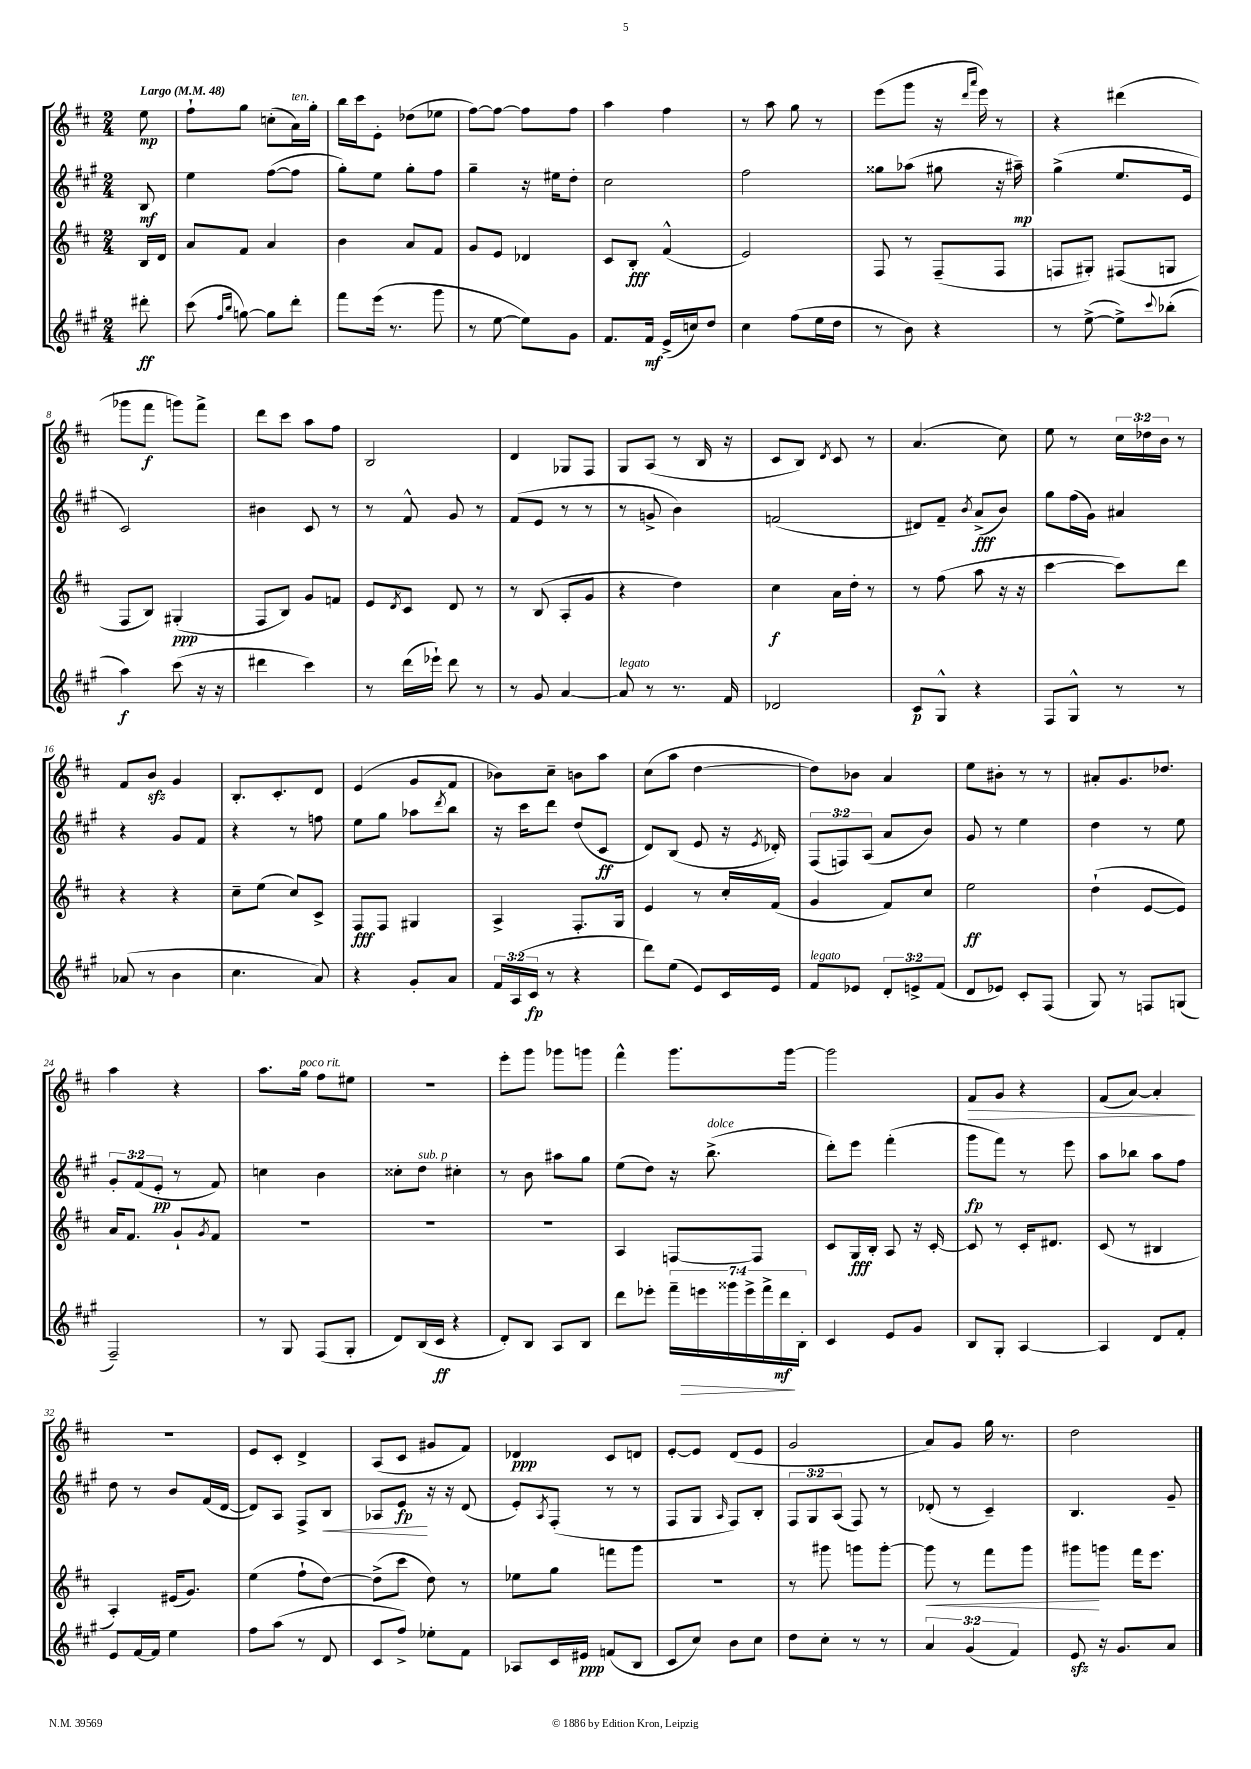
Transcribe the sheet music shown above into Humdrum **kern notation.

**kern	**dynam	**kern	**dynam	**kern	**dynam	**kern	**dynam
*part4	*part4	*part3	*part3	*part2	*part2	*part1	*part1
*staff4	*staff4	*staff3	*staff3	*staff2	*staff2	*staff1	*staff1
*clefG2	*	*clefG2	*	*clefG2	*	*clefG2	*
*k[f#c#g#]	*	*k[f#c#]	*	*k[f#c#g#]	*	*k[f#c#]	*
*M2/4	*	*M2/4	*	*M2/4	*	*M2/4	*
*MM48	*	*MM48	*	*MM48	*	*MM48	*
=	=	=	=	=	=	=	=
!	!	!	!	!	!	!LO:TX:a:B:t=Largo	!
8ddd#X'\	ff	16B/LL	.	8B/	mf	8ee\	mp
.	.	16d/JJ	.	.	.	.	.
=1	=1	=1	=1	=1	=1	=1	=1
(8ccc#\	.	8a/L	.	4ee\	.	8ff#`\L	.
16qqff#/LL	.	.	.	.	.	.	.
16qqbb/JJ	.	.	.	.	.	.	.
[8ggn\)	.	8f#/J	.	.	.	8gg\J	.
8gg\L]	.	4a/	.	([8ff#\L	.	(8ccn'\L	.
!	!	!	!	!	!	!LO:TX:a:i:t=ten.	!
8ddd'\J	.	.	.	8ff#\J]	.	16a\L)	.
.	.	.	.	.	.	16gg'\JJ	.
=2	=2	=2	=2	=2	=2	=2	=2
8fff#\L	.	4b\	.	8gg#'\L)	.	16bb\LL	.
.	.	.	.	.	.	16ccc#\J	.
(16eee\Jk	.	.	.	8ee\J	.	8e'\J	.
8.r	.	.	.	.	.	.	.
.	.	8a/L	.	8gg#'\L	.	(8dd-X\L	.
8ggg#\	.	8f#/J	.	8ff#\J	.	8ee-X\J	.
=3	=3	=3	=3	=3	=3	=3	=3
8r	.	8g/L	.	4gg#~\	.	[8ff#\L)	.
[8ee\	.	8e/J	.	.	.	8ff#\J_	.
8ee\L])	.	4d-X/	.	16r	.	8ff#\L]	.
.	.	.	.	16ee#X\KL	.	.	.
8g#\J	.	.	.	8dd'\J	.	8ff#\J	.
=4	=4	=4	=4	=4	=4	=4	=4
8.f#/L	.	8c#/L	.	2cc#\	.	4aa\	.
.	.	8B'/J	fff	.	.	.	.
16f#/Jk	mf	.	.	.	.	.	.
(16e^/LL	.	(4f#^^/	.	.	.	4ff#\	.
16ccn/J)	.	.	.	.	.	.	.
8dd/J	.	.	.	.	.	.	.
=5	=5	=5	=5	=5	=5	=5	=5
4cc#\	.	2e/)	.	2ff#\	.	8r	.
.	.	.	.	.	.	8aa\	.
(8ff#\L	.	.	.	.	.	8gg\	.
16ee\L	.	.	.	.	.	8r	.
16dd\JJ	.	.	.	.	.	.	.
=6	=6	=6	=6	=6	=6	=6	=6
8r	.	8F#/	.	8gg##X\L	.	(8eee\L	.
8b\)	.	8r	.	(8aa-X\J	.	8ggg\J	.
4r	.	(8F#~/L	.	8gg#X\	.	16r	.
.	.	.	.	.	.	16qqddd/LL	.
.	.	.	.	.	.	16qqaaa/JJ	.
.	.	.	.	.	.	16eee\)	.
.	.	8F#/J	.	16r	.	8r	.
.	.	.	.	16aa#X~\)	mp	.	.
=7	=7	=7	=7	=7	=7	=7	=7
8r	.	8Fn/L	.	(4gg#^\	.	4r	.
([8ee^\	.	8G#X'/J)	.	.	.	.	.
8ee^\L])	.	(8F#X/L	.	8.ee/L	.	(4ddd#X\	.
8qqccc#/	.	.	.	.	.	.	.
(8bb-X'\J	.	8Gn/J	.	.	.	.	.
.	.	.	.	16e/Jk	.	.	.
!!LO:LB:g=z
=8	=8	=8	=8	=8	=8	=8	=8
4aa\)	f	8F#/L	.	2c#/)	.	8ggg-X\L	.
.	.	8B/J)	.	.	.	8fff#\J	f
(8ccc#\	.	(4G#X'/	ppp	.	.	8gggn\L)	.
16r	.	.	.	.	.	8fff#^\J	.
16r	.	.	.	.	.	.	.
=9	=9	=9	=9	=9	=9	=9	=9
4ddd#X\	.	8F#/L	.	4b#X\	.	8ddd\L	.
.	.	8B/J)	.	.	.	8ccc#\J	.
4ccc#\)	.	8g/L	.	8c#/	.	8aa\L	.
.	.	8fn/J	.	8r	.	8ff#\J	.
=10	=10	=10	=10	=10	=10	=10	=10
8r	.	8e/L	.	8r	.	2B/	.
.	.	8qd/	.	.	.	.	.
(16ddd\LL	.	8c#/J	.	8f#^^/	.	.	.
16eee-X`\JJ)	.	.	.	.	.	.	.
8ddd\	.	8d/	.	8g#/	.	.	.
8r	.	8r	.	8r	.	.	.
=11	=11	=11	=11	=11	=11	=11	=11
8r	.	8r	.	(8f#/L	.	4d/	.
8g#/	.	(8B/	.	8e/J	.	.	.
[4a/	.	8A'/L	.	8r	.	8G-X/L	.
.	.	8g/J	.	8r	.	8F#/J	.
=12	=12	=12	=12	=12	=12	=12	=12
!LO:TX:a:i:t=legato	!	!	!	!	!	!	!
8a/]	.	4r	.	8r	.	8G/L	.
8r	.	.	.	8gn^/	.	(8A/J	.
8.r	.	4dd\)	.	4b\)	.	8r	.
.	.	.	.	.	.	16B/	.
16f#/	.	.	.	.	.	16r	.
=13	=13	=13	=13	=13	=13	=13	=13
2d-X/	.	4cc#\	f	(2fn/	.	8c#/L	.
.	.	.	.	.	.	8B/J)	.
.	.	.	.	.	.	8qd/	.
.	.	16a\LL	.	.	.	8c#/	.
.	.	16dd'\JJ	.	.	.	.	.
.	.	8r	.	.	.	8r	.
=14	=14	=14	=14	=14	=14	=14	=14
8c#/L	p	8r	.	8d#X/L)	.	(4.a/	.
8G#^^/J	.	(8ff#\	.	8f#~/J	.	.	.
.	.	.	.	8qb/	.	.	.
4r	.	8aa\	.	(8a^/L	fff	.	.
.	.	16r	.	8b/J)	.	8cc#\)	.
.	.	16r	.	.	.	.	.
=15	=15	=15	=15	=15	=15	=15	=15
8F#/L	.	[4ccc#\	.	8gg#\L	.	8ee\	.
8G#^^/J	.	.	.	(16ff#\L	.	8r	.
.	.	.	.	16g#\JJ)	.	.	.
8r	.	8ccc#\L])	.	4a#X/	.	24cc#\LL	.
.	.	.	.	.	.	24dd-X\	.
.	.	.	.	.	.	24b\JJ	.
8r	.	8ddd\J	.	.	.	8r	.
!!LO:LB:g=z
=16	=16	=16	=16	=16	=16	=16	=16
(8a-X/	.	4r	.	4r	.	8f#/L	.
8r	.	.	.	.	.	8bzz/J	.
4b\	.	4r	.	8g#/L	.	4g/	.
.	.	.	.	8f#/J	.	.	.
=17	=17	=17	=17	=17	=17	=17	=17
4.cc#\	.	8cc#~\L	.	4r	.	8.B'/L	.
.	.	(8ee\J	.	.	.	.	.
.	.	.	.	.	.	8.c#'/	.
.	.	8cc#/L)	.	8r	.	.	.
8a/)	.	8c#^/J	.	8ffn\	.	8d/J	.
=18	=18	=18	=18	=18	=18	=18	=18
4r	.	8F#/L	fff	8ee\L	.	(4e/	.
.	.	8F#/J	.	8gg#\J	.	.	.
8g#'/L	.	4G#X/	.	8aa-X\L	.	8g/L	.
.	.	.	.	8qddd/	.	.	.
8a/J	.	.	.	8bb\J	.	8f#/J	.
=19	=19	=19	=19	=19	=19	=19	=19
24f#/LL	.	4A^/	.	16r	.	8b-X\L)	.
(24A/	.	.	.	.	.	.	.
.	.	.	.	16ccc#\KL	.	.	.
24c#/JJ	fp	.	.	.	.	.	.
8r	.	.	.	8ddd\J	.	8cc#~\J	.
4r	.	8.F#'/L	.	(8dd/L	.	8bn\L	.
.	.	.	.	8c#/J	ff	8aa\J	.
.	.	16G/Jk	.	.	.	.	.
=20	=20	=20	=20	=20	=20	=20	=20
8ddd\L)	.	4e/	.	8d/L)	.	(8cc#\L	.
(8ee\J	.	.	.	(8B/J	.	8aa\J	.
8e/L)	.	8r	.	8e/	.	[4dd\	.
16c#/L	.	16cc#'/LL	.	16r	.	.	.
.	.	.	.	8qe/	.	.	.
16e/JJ	.	(16f#/JJ	.	16d-X'/)	.	.	.
=21	=21	=21	=21	=21	=21	=21	=21
!LO:TX:a:i:t=legato	!	!	!	!	!	!	!
8f#/L	.	4g/	.	(12F#/L	.	8dd\L])	.
.	.	.	.	12Fn/)	.	.	.
8e-X/J	.	.	.	.	.	8b-X\J	.
.	.	.	.	(12A/J	.	.	.
12d'/L	.	8f#/L)	.	8a/L	.	4a/	.
12en^/	.	.	.	.	.	.	.
.	.	8cc#/J	.	8b/J)	.	.	.
(12f#/J	.	.	.	.	.	.	.
=22	=22	=22	=22	=22	=22	=22	=22
8d/L	.	2ee\	ff	8g#/	.	8ee\L	.
8e-X/J)	.	.	.	8r	.	8b#X'\J	.
8c#'/L	.	.	.	4ee\	.	8r	.
(8F#/J	.	.	.	.	.	8r	.
=23	=23	=23	=23	=23	=23	=23	=23
8G#/)	.	(4dd`\	.	4dd\	.	8a#X'/L	.
8r	.	.	.	.	.	8.g/	.
8Fn/L	.	[8e/L	.	8r	.	.	.
.	.	.	.	.	.	8.dd-X/J	.
(8Gn/J	.	8e/J])	.	8ee\	.	.	.
!!LO:LB:g=z
=24	=24	=24	=24	=24	=24	=24	=24
2F#~/)	.	16a/KL	.	12g#'/L	.	4aa\	.
.	.	8.f#/J	.	.	.	.	.
.	.	.	.	(12f#/	.	.	.
.	.	.	.	12e'/J	pp	.	.
.	.	8g`/L	.	8r	.	4r	.
.	.	8qg/	.	.	.	.	.
.	.	8f#/J	.	8f#/)	.	.	.
=25	=25	=25	=25	=25	=25	=25	=25
8r	.	2r	.	4ccn\	.	8.aa\L	.
8G#/	.	.	.	.	.	.	.
!	!	!	!	!	!	!LO:TX:a:i:t=poco rit.	!
.	.	.	.	.	.	16gg\Jk	.
(8F#/L	.	.	.	4b\	.	8ff#\L	.
8G#'/J	.	.	.	.	.	8ee#X\J	.
=26	=26	=26	=26	=26	=26	=26	=26
8d/L)	.	2r	.	8cc##X'\L	.	2r	.
!	!	!	!	!LO:TX:a:i:t=sub. p	!	!	!
(16B/L	.	.	.	8dd\J	.	.	.
16c#/JJ	ff	.	.	.	.	.	.
4r	.	.	.	4cc#X'\	.	.	.
=27	=27	=27	=27	=27	=27	=27	=27
8d'/L)	.	2r	.	8r	.	8eee'\L	.
8B/J	.	.	.	8b\	.	8ggg\J	.
8A/L	.	.	.	8aa#X\L	.	8ggg-X\L	.
8B/J	.	.	.	8gg#\J	.	8gggn\J	.
=28	=28	=28	=28	=28	=28	=28	=28
8ddd\L	.	4A/	.	(8ee\L	.	4fff#^^\	.
8eee-X'\J	.	.	.	8dd\J)	.	.	.
28fff#~\LL	.	[8Fn/L	.	16r	.	8.ggg\L	.
!	!LO:HP:b	!	!	!	!	!	!
28eeen\	>	.	.	.	.	.	.
!	!	!	!	!LO:TX:a:i:t=dolce	!	!	!
.	.	.	.	(8.bb^\	.	.	.
28ggg##X\	.	.	.	.	.	.	.
28eee^\	.	.	.	.	.	.	.
.	.	8F/J]	.	.	.	.	.
28fff#^\	.	.	.	.	.	.	.
28ddd\	mf	.	.	.	.	.	.
.	.	.	.	.	.	[16ggg\Jk	.
28B'\JJ	]	.	.	.	.	.	.
=29	=29	=29	=29	=29	=29	=29	=29
4c#/	.	8c#/L	.	8ddd'\L)	.	2ggg\]	.
.	.	16G/L	fff	8eee\J	.	.	.
.	.	16B'/JJ	.	.	.	.	.
8e/L	.	8A/	.	(4fff#'\	.	.	.
8g#/J	.	16r	.	.	.	.	.
.	.	[16c#'/	.	.	.	.	.
=30	=30	=30	=30	=30	=30	=30	=30
!	!	!	!	!	!	!	!LO:HP:b
8B/L	.	8c#/]	.	8ggg#\L	fp	8f#/L	>
8G#'/J	.	8r	.	8fff#\J)	.	8g/J	.
[4A/	.	16c#'/KL	.	8r	.	4r	.
.	.	8.d#X/J	.	.	.	.	.
.	.	.	.	8eee\	.	.	.
=31	=31	=31	=31	=31	=31	=31	=31
4A/]	.	(8c#/	.	8aa\L	.	(8f#/L	.
.	.	8r	.	8bb-X\J	.	[8a/J)	.
8d/L	.	4B#X/	.	8aa\L	.	4a'/]	.
8f#'/J	.	.	.	8ff#\J	.	.	.
.	.	.	.	.	.	.	]
!!LO:LB:g=z
=32	=32	=32	=32	=32	=32	=32	=32
8e/L	.	4A'/)	.	8dd\	.	2r	.
[16f#/L	.	.	.	8r	.	.	.
16f#/JJ]	.	.	.	.	.	.	.
4ee\	.	(16e#X/KL	.	8b/L	.	.	.
.	.	8.g/J)	.	.	.	.	.
.	.	.	.	(16f#/L	.	.	.
.	.	.	.	[16d/JJ	.	.	.
=33	=33	=33	=33	=33	=33	=33	=33
8ff#\L	.	(4ee\	.	8d/L])	.	8e/L	.
(8aa\J	.	.	.	8A/J	.	8c#'/J	.
8r	.	8ff#`\L	.	8F#^/L	.	4d^/	.
!	!	!	!	!	!LO:HP:b	!	!
8d/	.	[8dd\J)	.	8B/J	<	.	.
=34	=34	=34	=34	=34	=34	=34	=34
8c#/L	.	(8dd^\L]	.	8A-X/L	.	(8A/L	.
8ff#^/J)	.	8ccc#\J	.	8e/J	fp	8c#/J	.
8ee-X'\L	.	8dd\)	.	16r	[	8g#X/L	.
.	.	.	.	16r	.	.	.
8f#\J	.	8r	.	(8d/	.	8f#/J)	.
=35	=35	=35	=35	=35	=35	=35	=35
8A-X/L	.	8ee-X\L	.	8e'/L)	.	4d-X/	ppp
.	.	.	.	8qA/	.	.	.
16c#/L	.	8gg\J	.	(8F#'/J	.	.	.
16e#X/JJ	ppp	.	.	.	.	.	.
(8fn/L	.	8fffn\L	.	8r	.	8c#/L	.
8B/J	.	8ggg\J	.	8r	.	8dn/J	.
=36	=36	=36	=36	=36	=36	=36	=36
8c#/L	.	2r	.	8F#/L	.	[8e'/L	.
8cc#/J)	.	.	.	8G#/J	.	8e/J]	.
.	.	.	.	16qqA/	.	.	.
8b\L	.	.	.	8F#/L)	.	(8d/L	.
8cc#\J	.	.	.	8B'/J	.	8e/J	.
=37	=37	=37	=37	=37	=37	=37	=37
8dd\L	.	8r	.	12F#/L	.	2g/	.
.	.	.	.	12G#/	.	.	.
8cc#'\J	.	8ggg#X\	.	.	.	.	.
.	.	.	.	(12A/J	.	.	.
8r	.	8gggn\L	.	8F#/)	.	.	.
8r	.	[8ggg'\J	.	8r	.	.	.
=38	=38	=38	=38	=38	=38	=38	=38
!	!	!	!LO:HP:b	!	!	!	!
6a/	.	8ggg\]	<	(8d-X'/	.	8a/L)	.
.	.	8r	.	8r	.	8g/J	.
(6g#/	.	.	.	.	.	.	.
.	.	8fff#\L	.	4c#~/)	.	16gg\	.
.	.	.	.	.	.	8.r	.
6f#/)	.	.	.	.	.	.	.
.	.	8ggg\J	.	.	.	.	.
=39	=39	=39	=39	=39	=39	=39	=39
8ezz/	.	8ggg#X\L	.	4.B/	.	2dd\	.
16r	.	8gggn\J	[	.	.	.	.
8.g#/L	.	.	.	.	.	.	.
.	.	16fff#\KL	.	.	.	.	.
.	.	8.eee\J	.	.	.	.	.
8a/J	.	.	.	8g#~/	.	.	.
==	==	==	==	==	==	==	==
*-	*-	*-	*-	*-	*-	*-	*-
